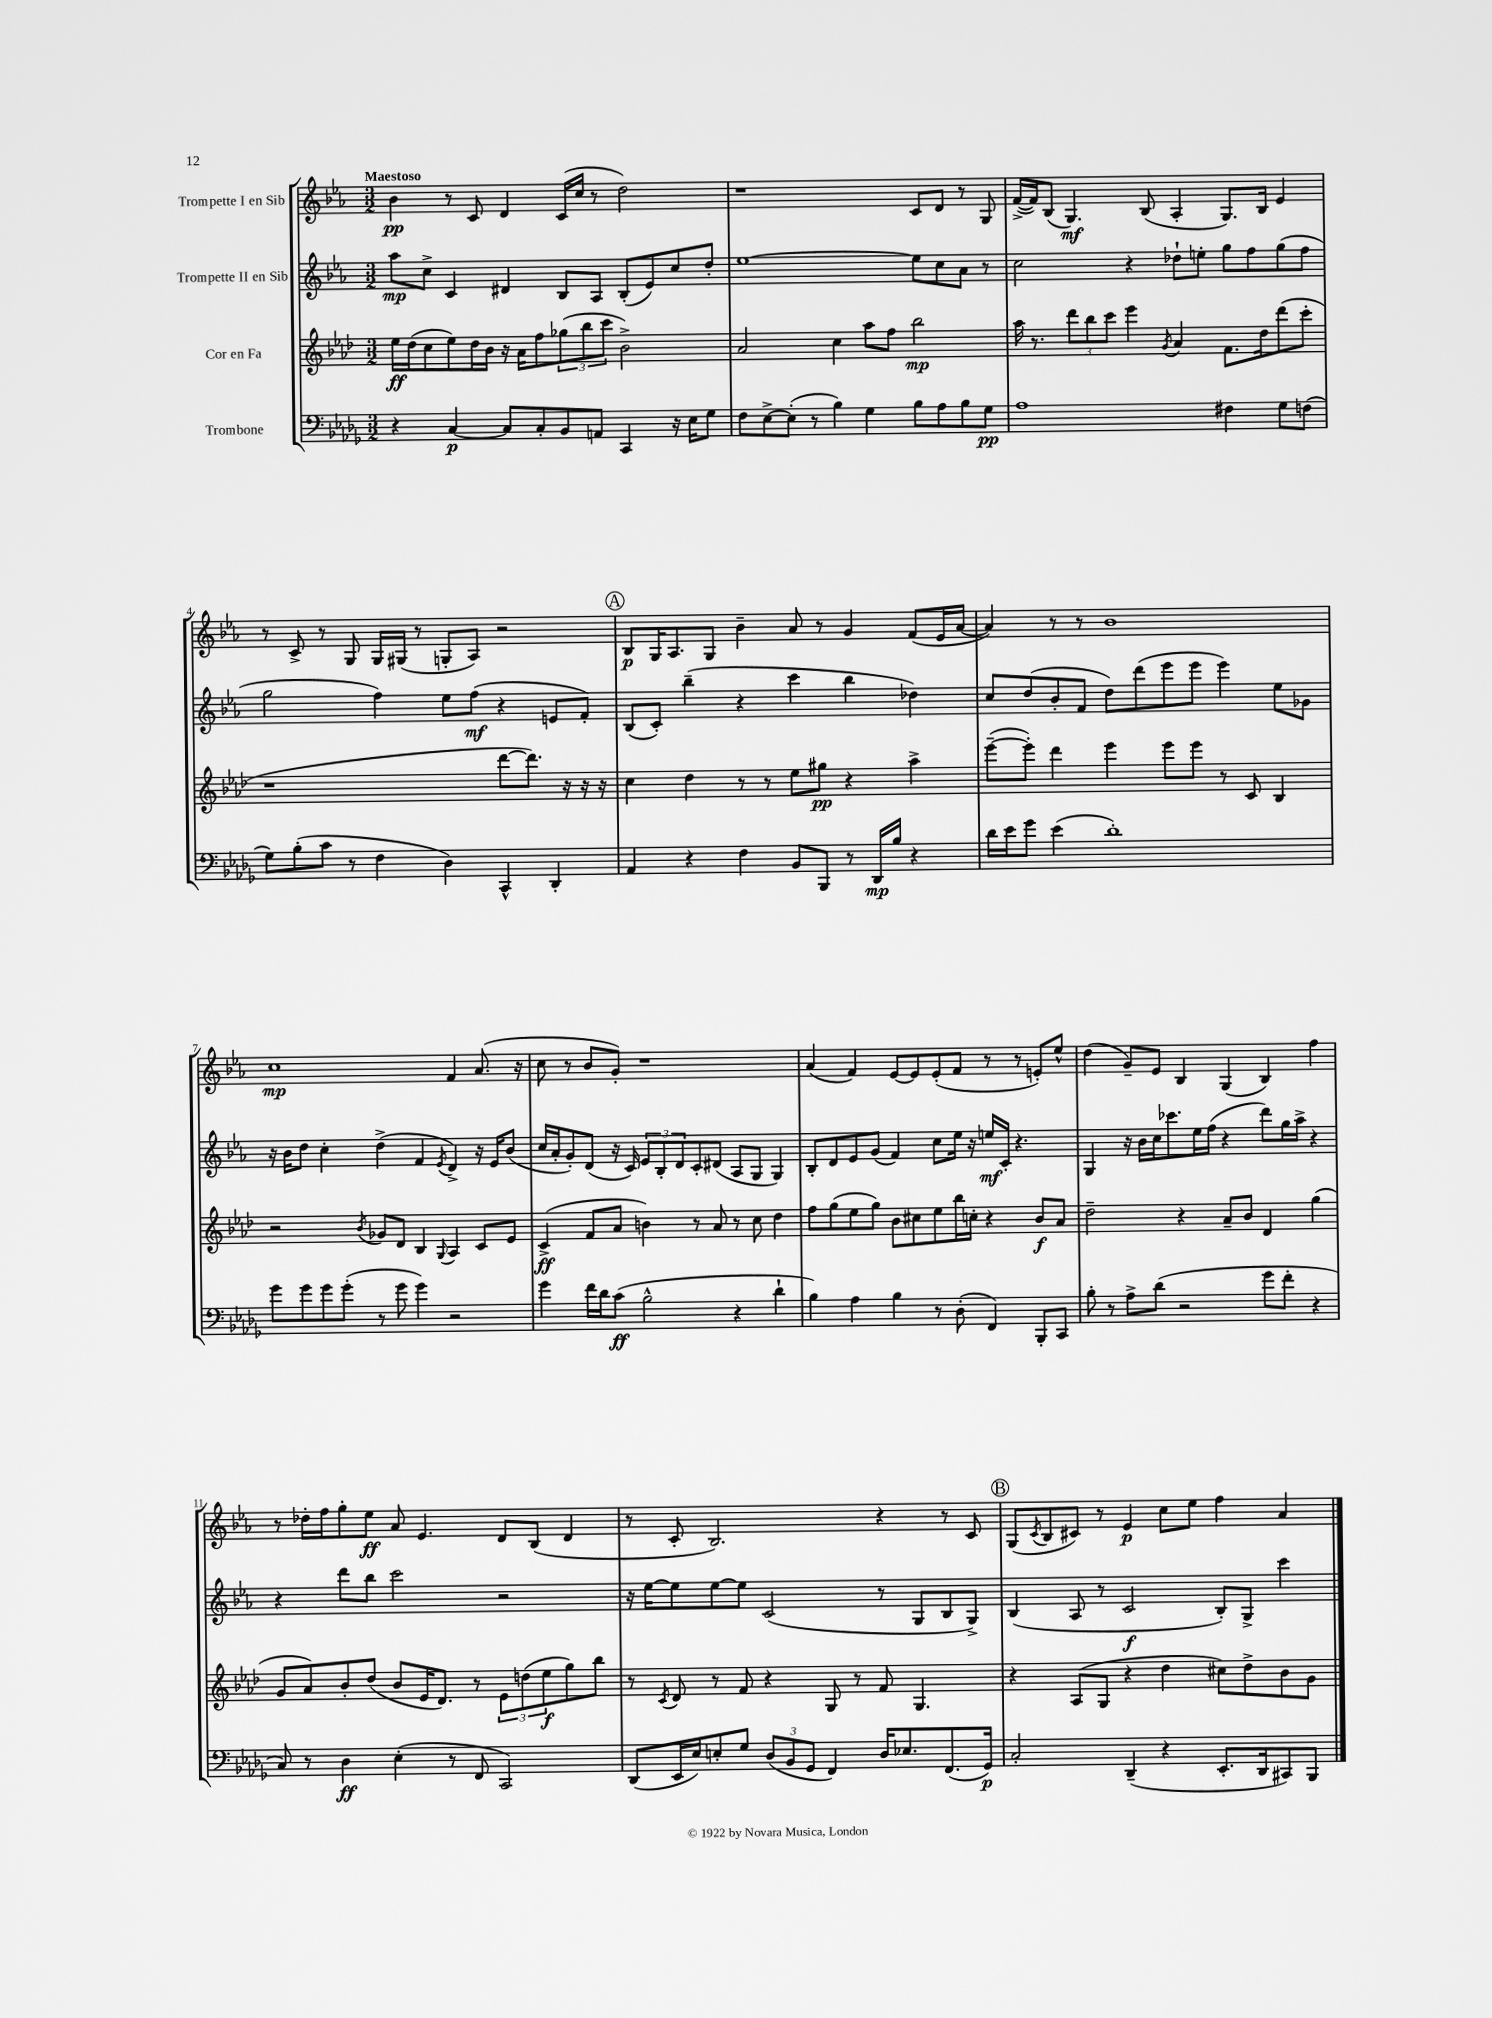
<<
\new StaffGroup <<
\new Staff = "s0" \with { instrumentName = "Trompette I en Sib" } {
    \clef treble \key ees \major \numericTimeSignature \time 3/2 \tempo "Maestoso"
    bes'4\pp r8 c'8 d'4 c'16( c''16 r8 d''2) |
    r1 c'8 d'8 r8 g8 |
    f'16~->( f'16) bes8( g4.\mf) bes8( aes4-. g8.) bes16 ees'4 |
    r8 c'8-> r8 g8 g16 gis16( r8 g8-. aes8) r2 |
    \mark \markup { \circle "A" } bes8\p g16 aes8. g8 bes'4-- aes'8 r8 g'4 f'8( ees'16 aes'16~ |
    aes'4) r8 r8 bes'1 |
    c''1\mp f'4 aes'8.( r16 |
    c''8 r8 bes'8 g'8-.) r1 |
    aes'4( f'4) ees'8~ ees'8 ees'8-.( f'8 r8 r8 e'8-.) ees''8-^ |
    d''4( g'8--) ees'8 bes4 g4( bes4) f''4 |
    r8 des''16-. f''16 g''8-. ees''8\ff aes'8 ees'4. d'8 bes8( d'4 |
    r8 c'8-. bes2.) r4 r8 c'8 |
    \mark \markup { \circle "B" } g8( \acciaccatura { c'8 } bes8 cis'8) r8 ees'4\p c''8 ees''8 f''4 aes'4 \bar "|." |
}
\new Staff = "s1" \with { instrumentName = "Trompette II en Sib" } {
    \clef treble \key ees \major \numericTimeSignature \time 3/2
    aes''8\mp c''8-> c'4 dis'4 bes8 aes8 bes8-.( ees'8) c''8 d''8-. |
    ees''1~ ees''8 c''8 aes'8 r8 |
    c''2 r4 des''8-! e''8-. g''8 f''8 g''8( f''8 |
    g''2 f''4) ees''8 f''8\mf( r4 e'8 f'8-.) |
    \mark \markup { \circle "A" } bes8( c'8-.) bes''4--( r4 c'''4 bes''4 des''4) |
    c''8 d''8( bes'8-. f'8 d''8) d'''8( ees'''8 ees'''8 ees'''4) ees''8 ges'8 |
    r16 bes'16 d''8 c''4-. d''4->( f'4 \acciaccatura { ees'8 } d'4->) r16 ees'16 bes'8( |
    c''16 aes'16-. g'8-.) d'8( r16 c'16) \tuplet 3/2 { ees'8 bes8-. d'8 } c'8-. dis'8( aes8 g8 g4) |
    bes8-. d'8 ees'8 g'8( f'4) c''8 ees''16 r16 e''16\mf c'16-. r4. |
    g4 r16 bes'16 c''16 ces'''8. ees''16 f''16( r4 d'''8) g''16 aes''16-> r4 |
    r4 d'''8 bes''8 c'''2 r2 |
    r16 ees''16~ ees''8 ees''8~ ees''8 c'2( r8 g8 bes8 g8->) |
    \mark \markup { \circle "B" } bes4( aes8 r8 c'2\f bes8-.) g8-> c'''4 \bar "|." |
}
\new Staff = "s2" \with { instrumentName = "Cor en Fa" } {
    \clef treble \key aes \major \numericTimeSignature \time 3/2
    ees''16\ff des''16( c''8 ees''8) des''16 bes'16 r16 aes'16 f''8 \tuplet 3/2 { ges''8( bes''8 c'''8 } bes'2->) |
    aes'2 c''4 aes''8 f''8 bes''2\mp |
    aes''16 r8. \tuplet 3/2 { des'''8 bes''8 c'''8 } ees'''4 \acciaccatura { g'8 } aes'4 f'8. des''16 des'''8( c'''8-. |
    r1 des'''8~ des'''8.) r16 r16 r16 |
    \mark \markup { \circle "A" } c''4 des''4 r8 r8 ees''8 gis''8\pp r4 aes''4-> |
    ees'''8~--( ees'''8-.) des'''4 ees'''4 ees'''8 ees'''8 r8 c'8 bes4 |
    r2 \acciaccatura { bes'8 } ges'8 des'8 bes4 \appoggiatura { g8 } aes4 c'8 ees'8 |
    c'4->\ff( f'8 aes'8 b'4) r8 aes'8 r8 c''8 des''4 |
    f''8 g''8( ees''8 g''8) bes'8 cis''8 ees''8 bes''16 c''16-. r4 bes'8\f aes'8 |
    des''2-- r4 aes'8-- bes'8 des'4 g''4( |
    g'8 aes'8) bes'8-. des''8( bes'8 ees'16 des'8.) r8 \tuplet 3/2 { ees'8 d''8( ees''8\f } g''8) bes''8 |
    r8 \acciaccatura { c'8 } des'8 r8 f'8 r4 g8 r8 f'8 g4. |
    \mark \markup { \circle "B" } r4 aes8( g8 r4 des''4 cis''8) des''8-> bes'8 g'8 \bar "|." |
}
\new Staff = "s3" \with { instrumentName = "Trombone" } {
    \clef bass \key des \major \numericTimeSignature \time 3/2
    r4 c4~\p c8 c8-. bes,8 a,8 c,4 r16 ees16 ges8 |
    f8 ees8~-> ees8-.( r8 bes4) ges4 bes8 aes8 bes8 ges8\pp |
    aes1 fis4 ges8 f8( |
    ges8) bes8-.( c'8 r8 f4 des4) c,4-^ des,4-. |
    \mark \markup { \circle "A" } aes,4 r4 f4 bes,8 bes,,8 r8 des,16\mp bes16 r4 |
    des'16 ees'16 ges'8 ees'4( des'1-.) |
    ges'8 ges'8 ges'8 ges'8-.( r8 ges'8 ges'4) r2 |
    ges'4 f'16 des'16 c'8\ff( bes2-^ r4 des'4-! |
    bes4) aes4 bes4 r8 des8-.( f,4) bes,,8-. c,8 |
    bes8-. r8 aes8-> des'8( r2 ges'8 f'8-. r4 |
    c8) r8 des4\ff ees4-.( r8 f,8 c,2) |
    des,8( ees,16 ees16) e8-. ges8 \tuplet 3/2 { des8( bes,8 ges,8 } f,4) des16 ees8. f,8.( ges,16\p) |
    \mark \markup { \circle "B" } c2-. des,4--( r4 ees,8.-. des,16 cis,8) bes,,8 \bar "|." |
}
>>
>>
